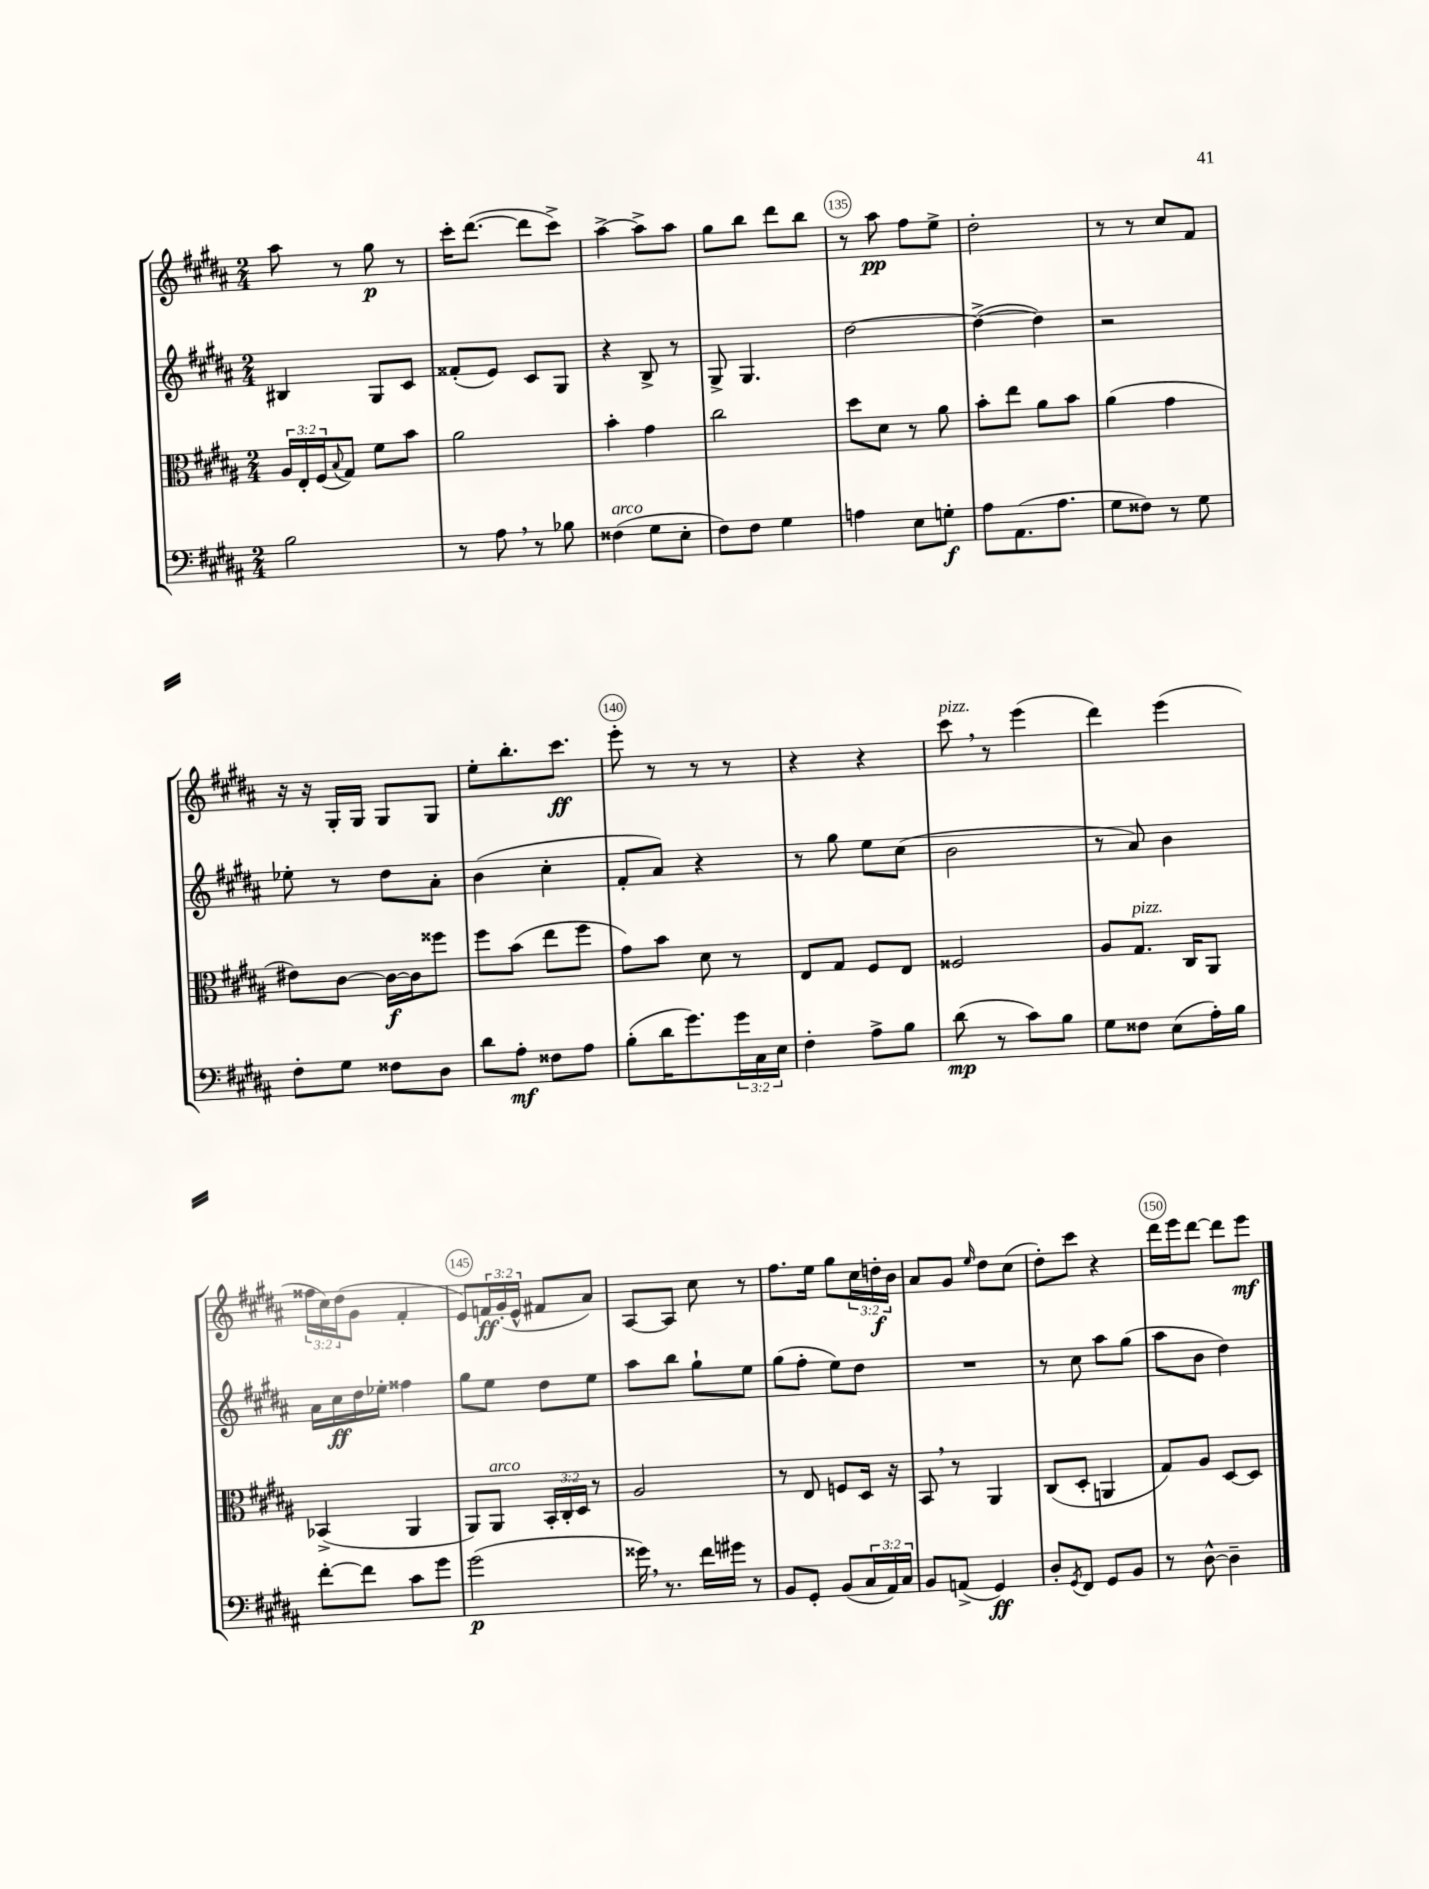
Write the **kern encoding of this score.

**kern	**dynam	**kern	**dynam	**kern	**dynam	**kern	**dynam
*part4	*part4	*part3	*part3	*part2	*part2	*part1	*part1
*staff4	*staff4	*staff3	*staff3	*staff2	*staff2	*staff1	*staff1
*clefF4	*	*clefC3	*	*clefG2	*	*clefG2	*
*k[f#c#g#d#a#]	*	*k[f#c#g#d#a#]	*	*k[f#c#g#d#a#]	*	*k[f#c#g#d#a#]	*
*M2/4	*	*M2/4	*	*M2/4	*	*M2/4	*
=131	=131	=131	=131	=131	=131	=131	=131
2B\	.	24A#/LL	.	4B#X/	.	8aa#\	.
.	.	24E'/	.	.	.	.	.
.	.	(24F#/J	.	.	.	.	.
.	.	8qqB/	.	.	.	.	.
.	.	8G#/J)	.	.	.	8r	.
.	.	8f#\L	.	8G#/L	.	8gg#\	p
.	.	8b\J	.	8c#/J	.	8r	.
=132	=132	=132	=132	=132	=132	=132	=132
8r	.	2a#\	.	(8f##X'/L	.	16ccc#'\KL	.
.	.	.	.	.	.	([8.ddd#\J	.
8A#,\	.	.	.	8e/J)	.	.	.
8r	.	.	.	8c#/L	.	8ddd#\L]	.
8B-X\	.	.	.	8G#/J	.	8ccc#^\J)	.
=133	=133	=133	=133	=133	=133	=133	=133
!LO:TX:a:i:t=arco	!	!	!	!	!	!	!
(4F##X\	.	4b'\	.	4r	.	[4aa#^\	.
8G#\L	.	4g#\	.	8B^/	.	8aa#^\L]	.
8E'\J	.	.	.	8r	.	8aa#\J	.
=134	=134	=134	=134	=134	=134	=134	=134
8F#\L)	.	2cc#\	.	8G#^/	.	8gg#\L	.
8F#\J	.	.	.	4.G#/	.	8bb\J	.
4G#\	.	.	.	.	.	8ddd#\L	.
.	.	.	.	.	.	8bb\J	.
=135	=135	=135	=135	=135	=135	=135	=135
4An\	.	8dd#\L	.	[2dd#\	.	8r	.
.	.	8d#\J	.	.	.	8aa#\	pp
8E\L	.	8r	.	.	.	8ff#\L	.
8Gn'\J	f	8a#\	.	.	.	8ee^\J	.
=136	=136	=136	=136	=136	=136	=136	=136
8A#\L	.	8b'\L	.	(4dd#^\_	.	2dd#'\	.
(8.AA#\	.	8ee\J	.	.	.	.	.
.	.	8a#\L	.	4dd#\])	.	.	.
8.A#\J	.	.	.	.	.	.	.
.	.	8b\J	.	.	.	.	.
=137	=137	=137	=137	=137	=137	=137	=137
8G#\L	.	(4a#\	.	2r	.	8r	.
8F##X\J)	.	.	.	.	.	8r	.
8r	.	4g#\	.	.	.	8cc#/L	.
8G#\	.	.	.	.	.	8f#/J	.
!!LO:LB:g=z
=138	=138	=138	=138	=138	=138	=138	=138
8F#'\L	.	8e#X\L)	.	8ee-X'\	.	16r	.
.	.	.	.	.	.	16r	.
8G#\J	.	[8c#\J	.	8r	.	16G#'/LL	.
.	.	.	.	.	.	16G#/JJ	.
8F##X\L	.	16c#\LL_	f	8dd#\L	.	8G#/L	.
.	.	16c#\J]	.	.	.	.	.
8D#\J	.	8ff##X\J	.	8a#'\J	.	8G#/J	.
=139	=139	=139	=139	=139	=139	=139	=139
8d#\L	.	8ff#\L	.	(4b\	.	8ee'\L	.
8A#'\J	mf	(8b\J	.	.	.	8.bb'\	.
8F##X\L	.	8ee\L	.	4cc#'\	.	.	.
.	.	.	.	.	.	8.ccc#\J	ff
8A#\J	.	8ff#\J	.	.	.	.	.
=140	=140	=140	=140	=140	=140	=140	=140
(8B'\L	.	8g#\L)	.	8f#'/L	.	8eee'\	.
16d#\K	.	8b\J	.	8a#/J)	.	8r	.
8.g#\)	.	.	.	.	.	.	.
.	.	8d#\	.	4r	.	8r	.
24g#\L	.	8r	.	.	.	8r	.
24C#\	.	.	.	.	.	.	.
24E\JJ	.	.	.	.	.	.	.
=141	=141	=141	=141	=141	=141	=141	=141
4F#'\	.	8E/L	.	8r	.	4r	.
.	.	8G#/J	.	8gg#\	.	.	.
8A#^\L	.	8F#/L	.	8ee\L	.	4r	.
8B\J	.	8E/J	.	(8cc#\J	.	.	.
=142	=142	=142	=142	=142	=142	=142	=142
!	!	!	!	!	!	!LO:TX:a:i:t=pizz.	!
(8d#\	mp	2F##X/	.	2b\	.	8ccc#,\	.
8r	.	.	.	.	.	8r	.
8c#\L)	.	.	.	.	.	(4eee\	.
8B\J	.	.	.	.	.	.	.
=143	=143	=143	=143	=143	=143	=143	=143
8G#\L	.	8A#/L	.	8r	.	4ddd#\)	.
!	!	!LO:TX:a:i:t=pizz.	!	!	!	!	!
8F##X\J	.	8.G#/J	.	8a#/)	.	.	.
(8E\L	.	.	.	4b\	.	(4eee\	.
.	.	16C#/KL	.	.	.	.	.
16A#'\L)	.	8AA#/J	.	.	.	.	.
16B\JJ	.	.	.	.	.	.	.
!!LO:LB:g=z
=144	=144	=144	=144	=144	=144	=144	=144
[8f#'\L	.	(4BB-X^/	.	16a#\LL	.	24ff##X\LL	.
.	.	.	.	.	.	24cc#\)	.
.	.	.	.	16cc#\	ff	.	.
.	.	.	.	.	.	(24dd#\J	.
8f#\J]	.	.	.	16dd#\	.	8g#\J	.
.	.	.	.	16ee-X'\JJ	.	.	.
8c#\L	.	4AA#/	.	4ff##X\	.	4f#'/	.
8g#\J	.	.	.	.	.	.	.
=145	=145	=145	=145	=145	=145	=145	=145
(2g#\	p	8AA#/L)	.	8gg#\L	.	8e/L)	.
!	!	!LO:TX:a:i:t=arco	!	!	!	!	!
.	.	8AA#/J	.	8ee\J	.	24fn/L	ff
.	.	.	.	.	.	(24g#'/	.
.	.	.	.	.	.	24e^^/JJ	.
.	.	24BB'/LL	.	8dd#\L	.	8f#X/L	.
.	.	24C#'/	.	.	.	.	.
.	.	24D#/JJ	.	.	.	.	.
.	.	8r	.	8ee\J	.	8a#/J)	.
=146	=146	=146	=146	=146	=146	=146	=146
16g##X,\)	.	2A#/	.	8aa#\L	.	[8A#/L	.
8.r	.	.	.	.	.	.	.
.	.	.	.	8bb\J	.	8A#/J]	.
16f#\LL	.	.	.	8gg#`\L	.	8cc#\	.
16g#X\JJ	.	.	.	.	.	.	.
8r	.	.	.	8ee\J	.	8r	.
=147	=147	=147	=147	=147	=147	=147	=147
8BB/L	.	8r	.	(8gg#\L	.	8.ff#\L	.
8GG#'/J	.	8E/	.	8ff#'\J	.	.	.
.	.	.	.	.	.	16ee\Jk	.
(8BB/L	.	8Fn/L	.	8ee\L)	.	8gg#\L	.
24C#/L	.	16D#/Jk	.	8dd#\J	.	24cc#\L	.
24AA#/)	.	.	.	.	.	24ddn'\	f
.	.	16r	.	.	.	.	.
24C#/JJ	.	.	.	.	.	24b\JJ	.
=148	=148	=148	=148	=148	=148	=148	=148
8BB/L	.	8BB,/	.	2r	.	8a#/L	.
(8AAn^/J	.	8r	.	.	.	8g#/J	.
.	.	.	.	.	.	16qqee/	.
4GG#/)	ff	4AA#/	.	.	.	8dd#\L	.
.	.	.	.	.	.	(8cc#\J	.
=149	=149	=149	=149	=149	=149	=149	=149
8D#'/L	.	(8C#/L	.	8r	.	8dd#'\L)	.
8qGG#/	.	.	.	.	.	.	.
8FF#/J	.	8D#'/J	.	8cc#\	.	8ccc#\J	.
8GG#/L	.	4AAn/	.	8aa#\L	.	4r	.
8BB/J	.	.	.	(8gg#\J	.	.	.
=150	=150	=150	=150	=150	=150	=150	=150
8r	.	8G#/L)	.	8aa#\L	.	16ddd#\LL	.
.	.	.	.	.	.	16eee\J	.
[8D#^^\	.	8A#/J	.	8b\J	.	[8ddd#\J	.
4D#~\]	.	[8D#/L	.	4dd#\)	.	8ddd#\L]	.
.	.	8D#/J]	.	.	.	8eee\J	mf
==	==	==	==	==	==	==	==
*-	*-	*-	*-	*-	*-	*-	*-
